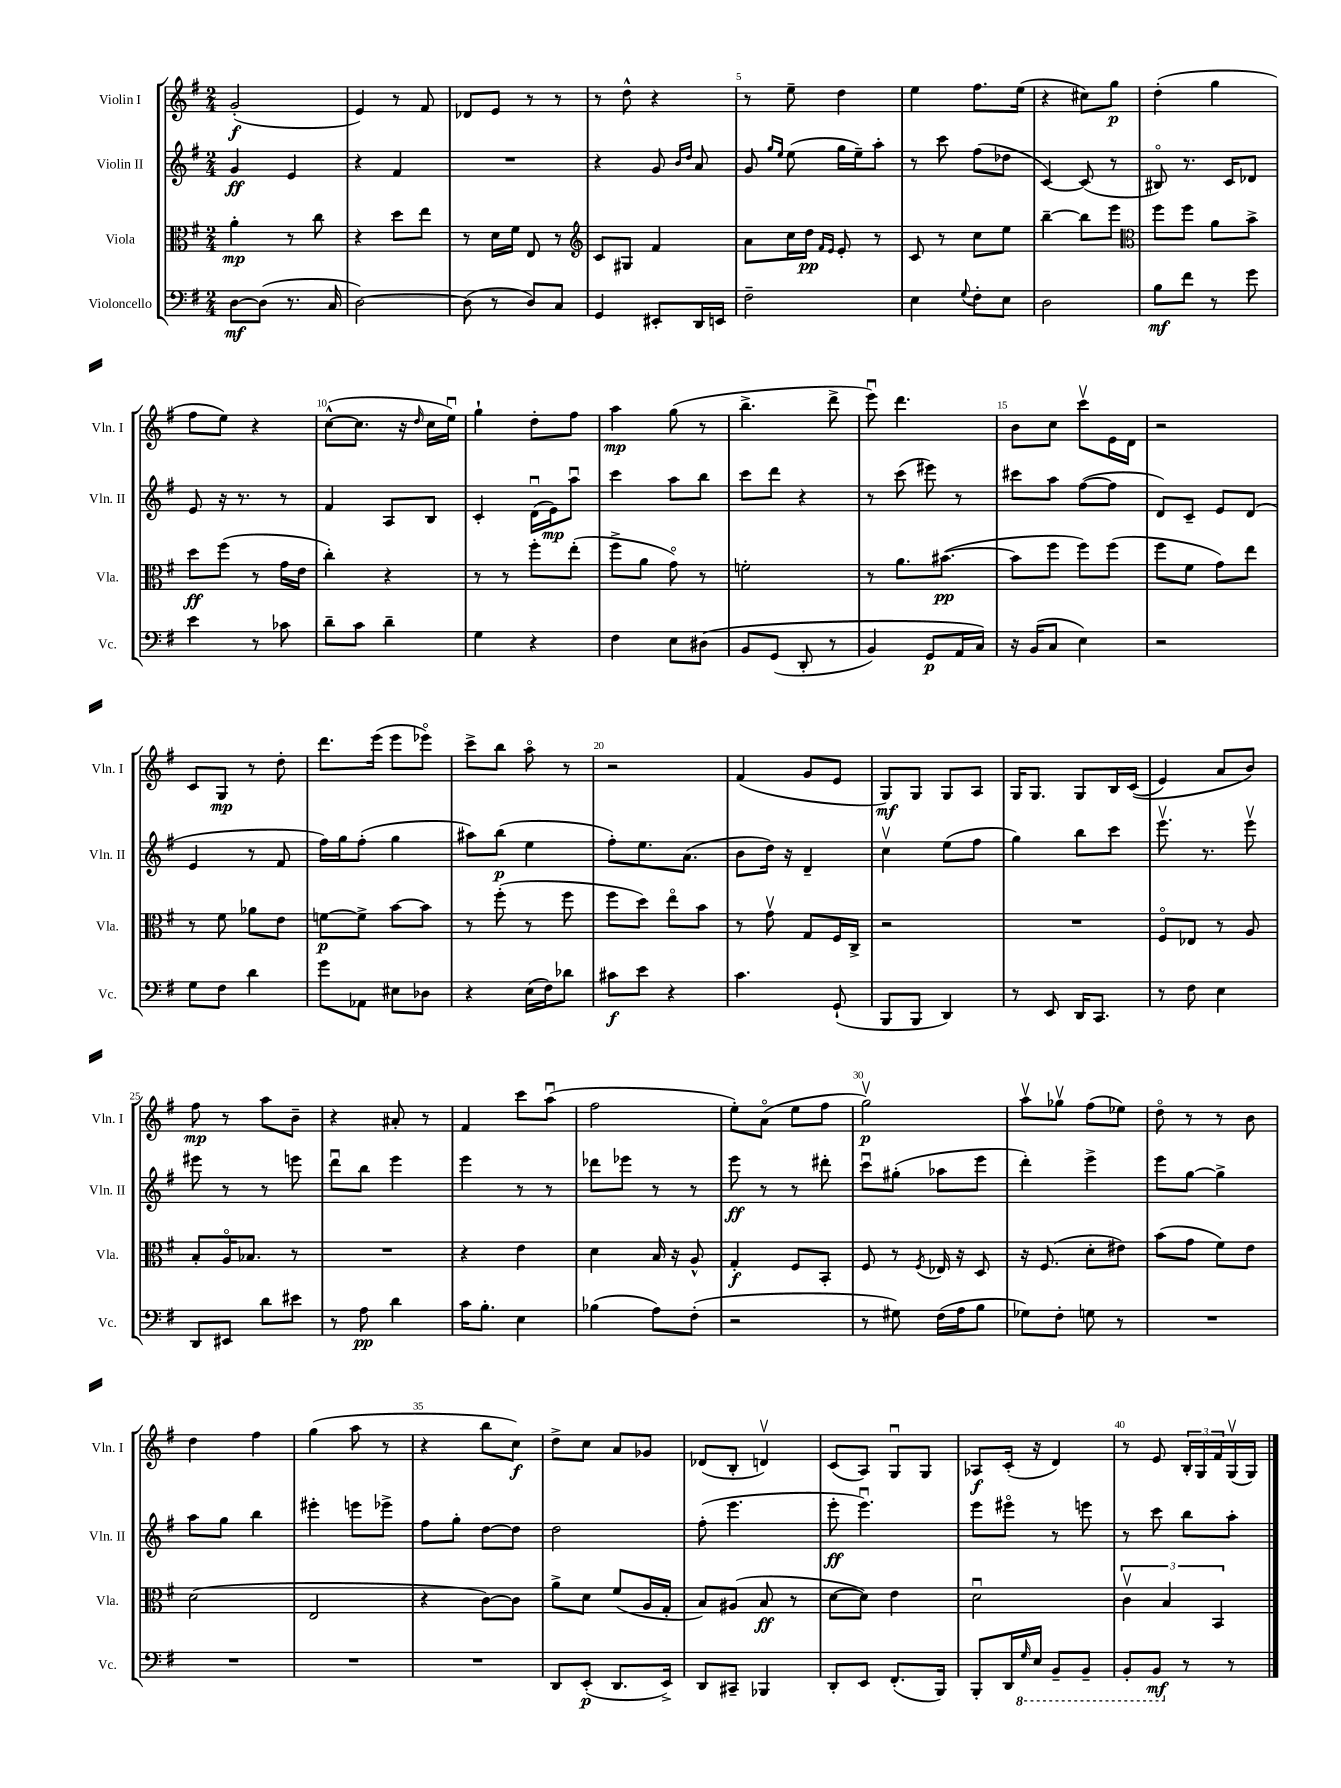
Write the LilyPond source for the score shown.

<<
\new StaffGroup <<
\new Staff = "s0" \with { instrumentName = "Violin I" shortInstrumentName = "Vln. I" } {
    \clef treble \key g \major \numericTimeSignature \time 2/4
    g'2-.\f( |
    e'4) r8 fis'8 |
    des'8 e'8 r8 r8 |
    r8 d''8-^ r4 |
    r8 e''8-- d''4 |
    e''4 fis''8. e''16( |
    r4 cis''8) g''8\p |
    d''4-.( g''4 |
    fis''8 e''8) r4 |
    c''8~-^( c''8. r16 \grace { d''16 } c''16 e''16\downbow) |
    g''4-! d''8-. fis''8 |
    a''4\mp g''8( r8 |
    b''4.-> d'''8-> |
    e'''8\downbow) d'''4. |
    b'8 c''8 c'''8\upbow e'16 d'16 |
    r2 |
    c'8 g8\mp r8 d''8-. |
    d'''8. e'''16( e'''8 ees'''8\flageolet) |
    c'''8-> b''8 a''8\flageolet r8 |
    r2 |
    fis'4( g'8 e'8 |
    g8\mf) g8 g8 a8 |
    g16 g8. g8 b16 c'16(\( |
    e'4) a'8 b'8\) |
    fis''8\mp r8 a''8 b'8-- |
    r4 ais'8-. r8 |
    fis'4 c'''8 a''8\downbow( |
    fis''2 |
    e''8-.) a'8\flageolet( e''8 fis''8 |
    g''2\upbow\p) |
    a''8\upbow ges''8\upbow fis''8( ees''8) |
    d''8\flageolet r8 r8 b'8 |
    d''4 fis''4 |
    g''4( a''8 r8 |
    r4 b''8 c''8\f) |
    d''8-> c''8 a'8 ges'8 |
    des'8( b8-. d'4\upbow) |
    c'8( a8) g8\downbow g8 |
    aes8\f c'16-.( r16 d'4) |
    r8 e'8 \tuplet 3/2 { b16-. g16 fis'16 } g16\upbow( g16) \bar "|." |
}
\new Staff = "s1" \with { instrumentName = "Violin II" shortInstrumentName = "Vln. II" } {
    \clef treble \key g \major \numericTimeSignature \time 2/4
    g'4\ff e'4 |
    r4 fis'4 |
    R2 |
    r4 g'8 \grace { b'16 d''16 } a'8 |
    g'8 \grace { g''16 e''16 } e''8( g''16 e''16--) a''8-. |
    r8 c'''8 fis''8( des''8 |
    c'4~) c'8( r8 |
    bis8\flageolet) r8. c'16 des'8 |
    e'8 r16 r8. r8 |
    fis'4 a8 b8 |
    c'4-. d'16\downbow( e'16\mp) a''8\downbow |
    c'''4 a''8 b''8 |
    c'''8 d'''8 r4 |
    r8 c'''8( eis'''8) r8 |
    cis'''8 a''8 fis''8~( fis''8 |
    d'8) c'8-- e'8 d'8( |
    e'4 r8 fis'8 |
    fis''16) g''16 fis''8-.( g''4 |
    ais''8) b''8\p( e''4 |
    fis''8-.) e''8. a'8.( |
    b'8 d''16) r16 d'4-- |
    c''4\upbow e''8( fis''8 |
    g''4) b''8 c'''8 |
    e'''8.\upbow r8. e'''8\upbow |
    eis'''8 r8 r8 e'''8 |
    d'''8\downbow b''8 e'''4 |
    e'''4 r8 r8 |
    des'''8 ees'''8 r8 r8 |
    e'''8\ff r8 r8 dis'''8-. |
    c'''8\downbow gis''8-.( aes''8 e'''8 |
    d'''4-.) e'''4-> |
    e'''8 g''8~ g''4-> |
    a''8 g''8 b''4 |
    eis'''4-. e'''8 ees'''8-> |
    fis''8 g''8-. d''8~ d''8 |
    d''2 |
    fis''8-.( e'''4. |
    e'''8-.\ff e'''4.\downbow) |
    e'''8 eis'''8\flageolet r8 e'''8 |
    r8 c'''8 b''8 a''8-. \bar "|." |
}
\new Staff = "s2" \with { instrumentName = "Viola" shortInstrumentName = "Vla." } {
    \clef alto \key g \major \numericTimeSignature \time 2/4
    a'4-.\mp r8 c''8 |
    r4 d''8 e''8 |
    r8 d'16 fis'16 e8 r8 |
    \clef treble c'8 gis8 fis'4 |
    a'8 c''16 d''16\pp \grace { fis'16 e'16 } e'8-. r8 |
    c'8 r8 c''8 e''8 |
    b''4~-- b''8 e'''8 |
    \clef alto fis''8 fis''8 a'8 b'8-> |
    d''8\ff fis''8( r8 g'16 e'16 |
    c''4-.) r4 |
    r8 r8 fis''8-. e''8-.( |
    fis''8-> a'8 g'8\flageolet) r8 |
    f'2-. |
    r8 a'8. bis'8.~\pp( |
    bis'8 fis''8 fis''8) fis''8( |
    fis''8 fis'8 g'8) e''8 |
    r8 fis'8 aes'8 e'8 |
    f'8~\p f'8-> b'8~ b'8 |
    r8 fis''8-.( r8 fis''8 |
    fis''8 d''8) e''8\flageolet b'8 |
    r8 g'8\upbow g8 fis16 c16-> |
    r2 |
    R2 |
    fis8\flageolet ees8 r8 a8 |
    b8-. a16\flageolet bes8. r8 |
    R2 |
    r4 e'4 |
    d'4 b16 r16 a8-^ |
    g4-.\f fis8 b,8-. |
    fis8 r8 \acciaccatura { fis8 } ees16 r16 d8 |
    r16 fis8.( d'8-. eis'8) |
    b'8( g'8 fis'8) e'8 |
    d'2( |
    e2 |
    r4 c'8~) c'8 |
    a'8-> d'8 fis'8( a16 g16-. |
    b8) ais8( b8\ff r8 |
    d'8~ d'8) e'4 |
    d'2\downbow |
    \tuplet 3/2 { c'4\upbow b4 b,4 } \bar "|." |
}
\new Staff = "s3" \with { instrumentName = "Violoncello" shortInstrumentName = "Vc." } {
    \clef bass \key g \major \numericTimeSignature \time 2/4
    d8~\mf d8( r8. c16 |
    d2~) |
    d8( r8 d8) c8 |
    g,4 eis,8-. d,16 e,16 |
    fis2-- |
    e4 \appoggiatura { g8 } fis8-. e8 |
    d2 |
    b8\mf fis'8 r8 g'8 |
    e'4 r8 ces'8 |
    d'8-- c'8 d'4-- |
    g4 r4 |
    fis4 e8 dis8\( |
    b,8 g,8( d,8-. r8 |
    b,4) g,8\p a,16 c16\) |
    r16 b,16( c8 e4) |
    r2 |
    g8 fis8 d'4 |
    g'8 aes,8 eis8 des8 |
    r4 e16( fis16) des'8 |
    cis'8\f e'8 r4 |
    c'4. g,8-!( |
    b,,8 b,,8 d,4) |
    r8 e,8 d,16 c,8. |
    r8 fis8 e4 |
    d,8 eis,8 d'8 eis'8 |
    r8 a8\pp d'4 |
    c'16 b8.-. e4 |
    bes4( a8) fis8-.( |
    r2 |
    r8 gis8) fis16( a16 b8 |
    ges8) fis8-. g8 r8 |
    R2 |
    R2 |
    R2 |
    R2 |
    d,8 e,8-.\p( d,8. e,16->) |
    d,8 cis,8-- bes,,4 |
    d,8-. e,8 fis,8.-.( b,,16) |
    b,,8-. d,16 \ottava #-1 \grace { g,16 } e,16 b,,8-- b,,8-- |
    b,,8-. b,,8\mf \ottava #0 r8 r8 \bar "|." |
}
>>
>>
\layout { \context { \Score \override BarNumber.break-visibility = ##(#f #t #t) barNumberVisibility = #(every-nth-bar-number-visible 5) } }
